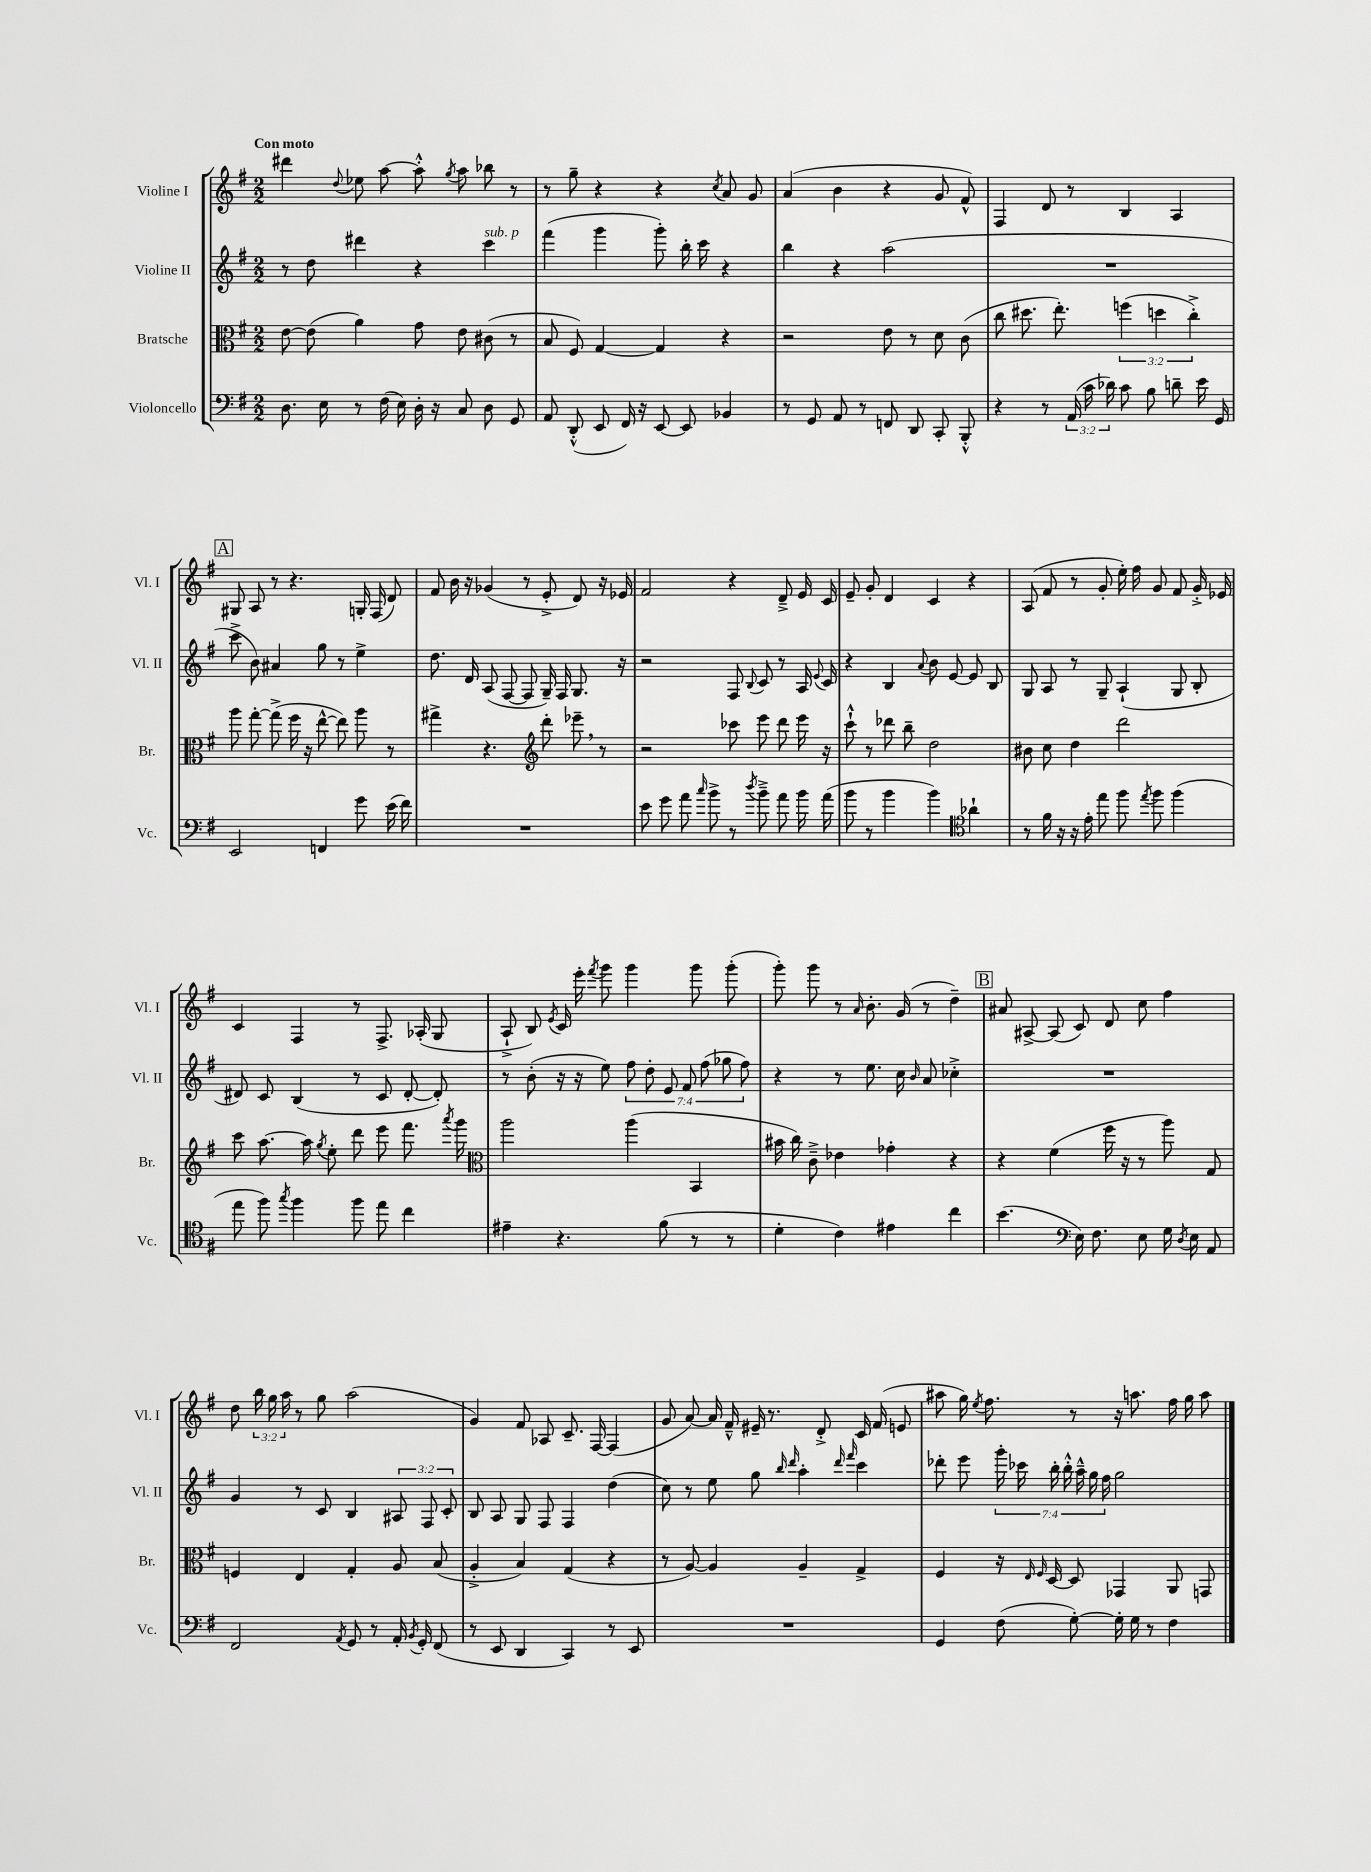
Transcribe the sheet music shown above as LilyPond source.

<<
\new StaffGroup <<
\new Staff = "s0" \with { instrumentName = "Violine I" shortInstrumentName = "Vl. I" } {
    \clef treble \key g \major \numericTimeSignature \time 2/2 \override Staff.TupletNumber.text = #tuplet-number::calc-fraction-text \tempo "Con moto"
    \autoBeamOff dis'''4 \appoggiatura { d''8 } ees''8 a''8~ a''8-.-^ \acciaccatura { g''8 } a''8 bes''8 r8 |
    r8 g''8-- r4 r4 \acciaccatura { c''8 } a'8 g'8 |
    a'4( b'4 r4 g'8 fis'8-^) |
    fis4 d'8 r8 b4 a4 |
    \mark \markup { \box "A" } gis8 a8 r8 r4. g16-. fis16( d'8) |
    fis'8 b'16 r16 ges'4( r8 e'8-.-> d'8) r16 ees'16 |
    fis'2 r4 d'8---> e'16 c'16 |
    e'8-- g'8-. d'4 c'4 r4 |
    a8( fis'8 r8 g'8-. e''16-.) fis''16 g'8 fis'8 g'16-.-> ees'16 |
    c'4 fis4 r8 fis8.-> aes16-.( g8 |
    a8-!-> b8) \acciaccatura { e'8 } c'16 e'''16-. \acciaccatura { fis'''8 } g'''8 g'''4 g'''8 g'''8-.( |
    g'''8-.) g'''8 r8 \grace { a'16 } b'8.-. g'16( r8 d''4--) |
    \mark \markup { \box "B" } ais'8 ais8~-> ais8( c'8) d'8 c''8 fis''4 |
    d''8 \tuplet 3/2 { b''16 g''16 a''16 } r8 g''8 a''2( |
    g'4) fis'8 aes8 c'8.-- fis16~ fis4( |
    g'8 a'8~) a'16 fis'16---^ eis'16-- r8. d'8-.-> c'16 fis'16( e'8 |
    ais''8 g''16) \acciaccatura { e''8 } fis''8. r8 r16 a''8. fis''16 g''16 a''8 \bar "|." |
}
\new Staff = "s1" \with { instrumentName = "Violine II" shortInstrumentName = "Vl. II" } {
    \clef treble \key g \major \numericTimeSignature \time 2/2 \override Staff.TupletNumber.text = #tuplet-number::calc-fraction-text
    \autoBeamOff r8 d''8 dis'''4 r4 c'''4^\markup { \italic "sub. p" } |
    fis'''4( g'''4 g'''8-.) b''16-. c'''16 r4 |
    b''4 r4 a''2( |
    R1 |
    \mark \markup { \box "A" } c'''8-> b'8) ais'4 g''8 r8 e''4-> |
    d''8. d'16 a8( fis8~ fis8 g16--) fis16 g8. r16 |
    r2 fis8 \appoggiatura { b8 } c'8 r8 a16 \appoggiatura { e'8 } c'16 |
    r4 b4 \appoggiatura { a'8 } b'8 e'8~ e'8 b8 |
    g8 a8 r8 g8-- a4-!( g8 b8-. |
    dis'8) c'8 b4( r8 c'8 dis'8~-. dis'8-.) |
    r8 b'8-.( r16 r16 e''8) \tuplet 7/4 { fis''8 d''8-. e'8 fis'8 fis''8( ges''8 fis''8) } |
    r4 r8 e''8. c''16 \grace { b'16 } a'8 ces''4-.-> |
    \mark \markup { \box "B" } R1 |
    g'4 r8 c'8 b4 \tuplet 3/2 { ais8 fis8 c'8-. } |
    b8 a8 g8 fis8 fis4 d''4( |
    c''8) r8 e''8 g''8 \grace { b''16 d'''16 } a''4-. \grace { d'''16 fis'''16 } c'''4 |
    des'''8-. e'''8 \tuplet 7/4 { g'''16-. ces'''16 b''16-. b''16-.-^ a''16---^ g''16 fis''16 } g''2 \bar "|." |
}
\new Staff = "s2" \with { instrumentName = "Bratsche" shortInstrumentName = "Br." } {
    \clef alto \key g \major \numericTimeSignature \time 2/2 \override Staff.TupletNumber.text = #tuplet-number::calc-fraction-text
    \autoBeamOff e'8~ e'8( a'4) g'8 e'8 cis'8( r8 |
    b8 fis8) g4~ g4 r4 |
    r2 e'8 r8 d'8 c'8( |
    c''8 dis''8. e''8.-.) \tuplet 3/2 { f''4( d''4 c''4-.->) } |
    \mark \markup { \box "A" } a''8 g''8~-. g''8->( fis''16 r16 e''8~-^ e''8) a''8 r8 |
    gis''4-> r4. \clef treble d'''8-. ees'''8-- \breathe r8 |
    r2 ces'''8 e'''8 d'''8 e'''16 r16 |
    c'''8-!-^ r8 des'''8 b''8-- d''2 |
    bis'8 c''8 d''4 d'''2 |
    c'''8 a''8.~ a''16 \acciaccatura { g''8 } e''8-. d'''8 e'''8 fis'''8. \acciaccatura { a'''8 } g'''16 |
    \clef alto a''2 a''4( b,4 |
    bis'16 c''16) c'8---> ees'4 ges'4-. r4 |
    \mark \markup { \box "B" } r4 fis'4( fis''16 r16 r8 a''8) g8 |
    f4 e4 g4-. a8 b8( |
    a4-.-> b4) g4( r4 |
    r8 a8~) a4 a4-- g4-> |
    fis4 r16 \grace { e16 fis16 } d16~ d8 ges,4 a,8 g,8 \bar "|." |
}
\new Staff = "s3" \with { instrumentName = "Violoncello" shortInstrumentName = "Vc." } {
    \clef bass \key g \major \numericTimeSignature \time 2/2 \override Staff.TupletNumber.text = #tuplet-number::calc-fraction-text
    \autoBeamOff d8. e16 r8 fis16( e16) d16-. r16 c8 d8 g,8 |
    a,8 d,8-.-^( e,8 fis,16) r16 e,8~ e,8 bes,4 |
    r8 g,8 a,8 r8 f,8 d,8 c,8-. b,,8-.-^ |
    r4 r8 \tuplet 3/2 { a,16( c'16 des'16) } c'8 b8 d'8-- e'16 g,16 |
    \mark \markup { \box "A" } e,2 f,4 g'8 e'16( fis'16) |
    R1 |
    e'8 g'8 a'8 \grace { c''16 } b'8-> r8 \acciaccatura { d''8 } b'8---> a'8 b'16 a'16( |
    b'8 r8 b'4 b'4) \clef tenor aes'4-! |
    r8 fis'16 r16 r16 e'16-. e''8 fis''8 \acciaccatura { e''8 } fis''8 fis''4( |
    e''8 fis''8) \acciaccatura { g''8 } fis''4 fis''8 e''8 c''4 |
    eis'4-- r4. fis'8( r8 r8 |
    d'4-. c'4) eis'4 c''4 |
    \mark \markup { \box "B" } b'4.( \clef bass e16) fis8. e8 g16 \acciaccatura { d8 } e16 a,8 |
    fis,2 \acciaccatura { a,8 } g,8 r8 a,16-. \acciaccatura { b,8 } g,16-. fis,8( |
    r8 e,8 d,4 c,4) r8 e,8 |
    R1 |
    g,4 fis8( g8~-.) g16-. g16 r8 fis4 \bar "|." |
}
>>
>>
\layout { \context { \Score \remove "Bar_number_engraver" } }
